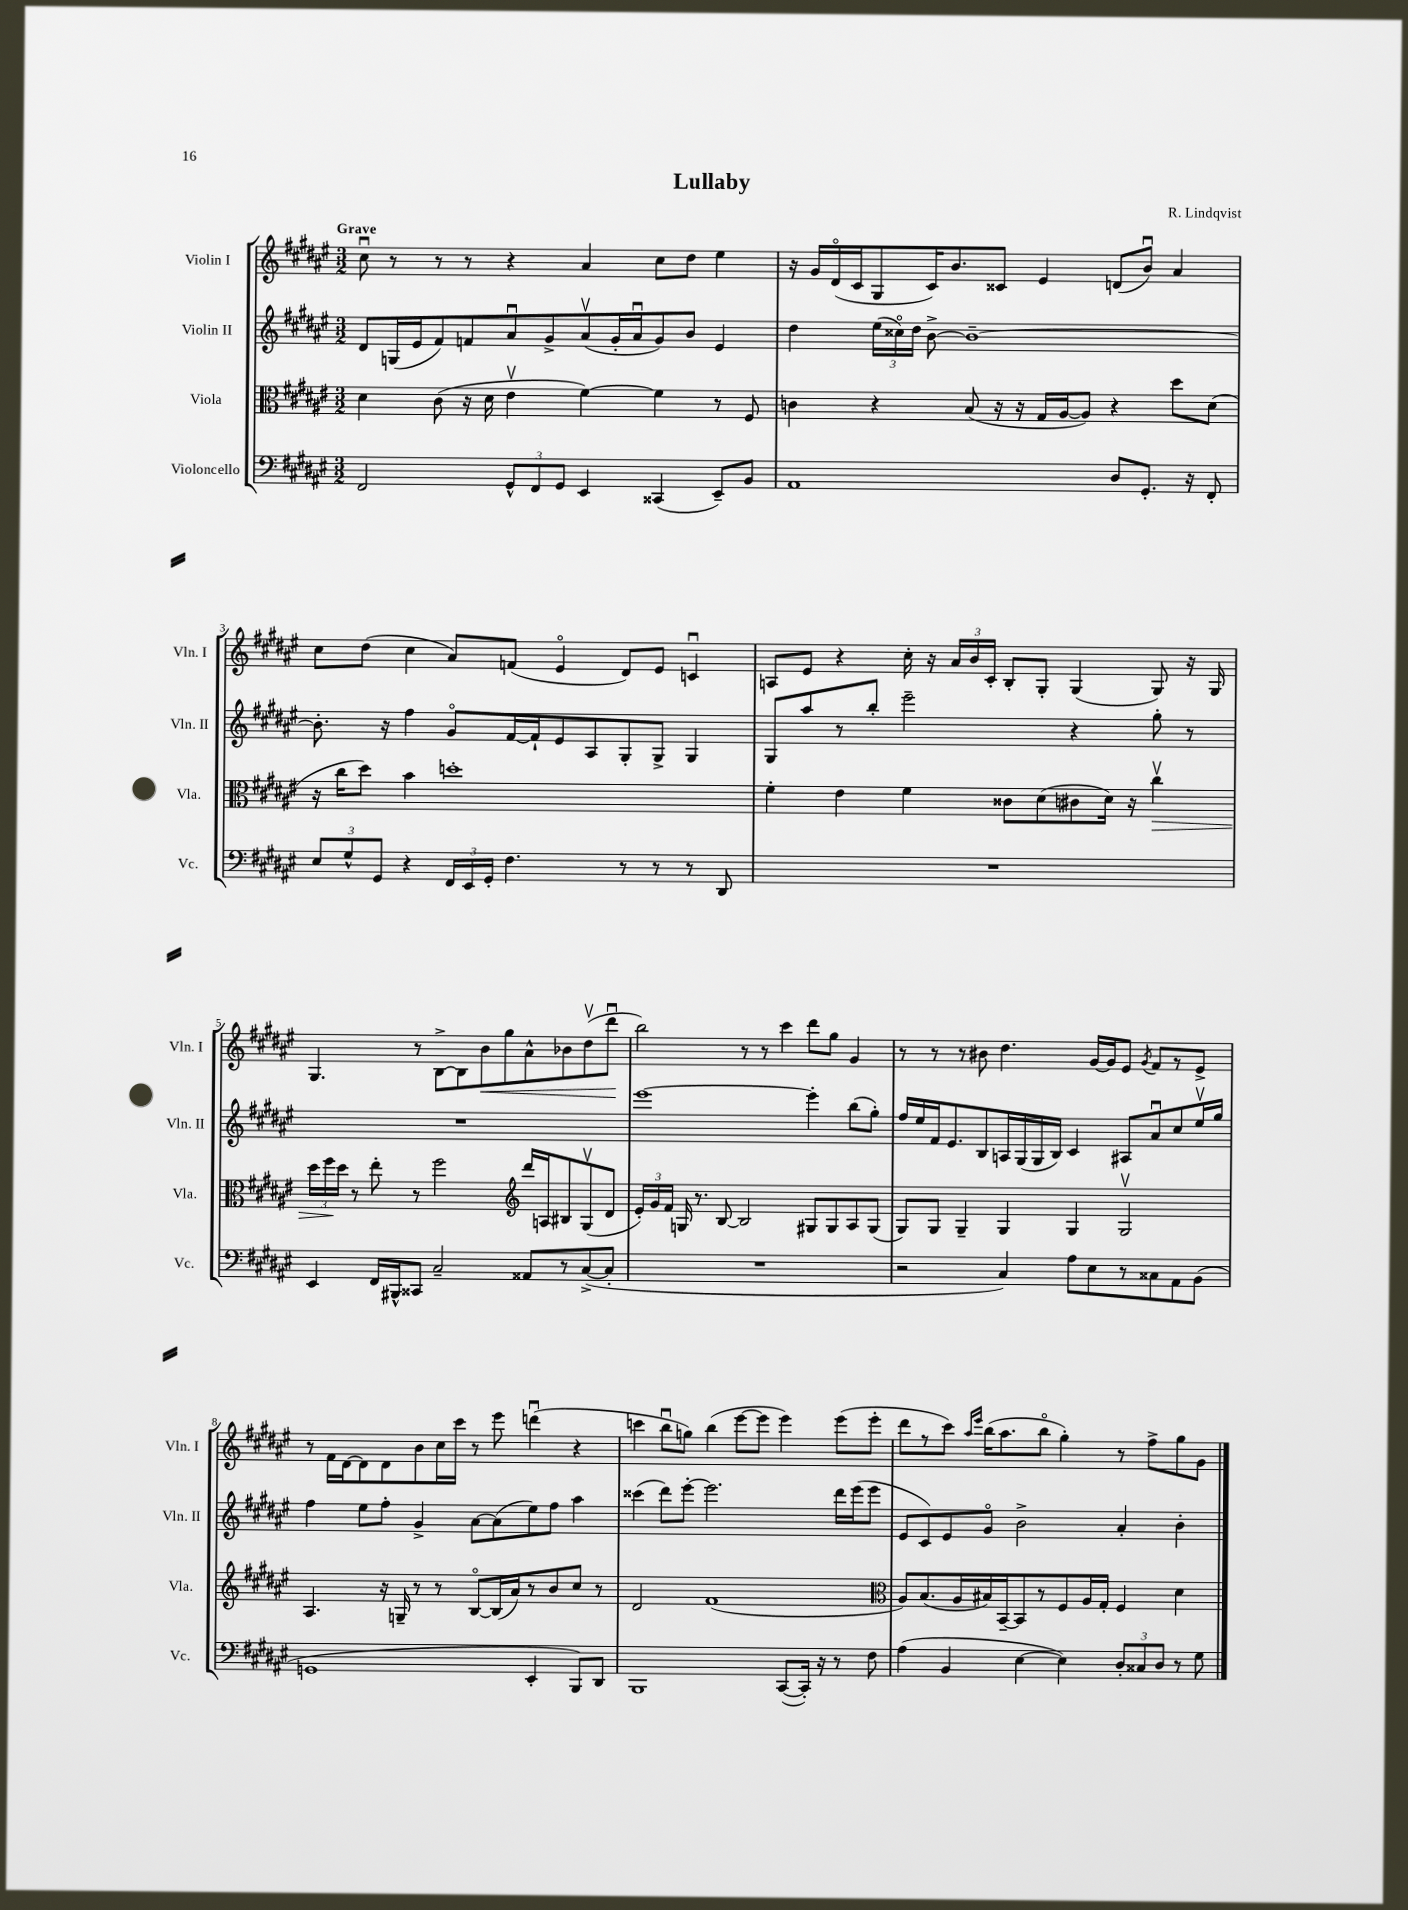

**kern	**kern	**kern	**kern
*staff4	*staff3	*staff2	*staff1
*clefF4	*clefC3	*clefG2	*clefG2
*k[f#c#g#d#a#e#]	*k[f#c#g#d#a#e#]	*k[f#c#g#d#a#e#]	*k[f#c#g#d#a#e#]
*M3/2	*M3/2	*M3/2	*M3/2
2FF#	4d#	8d#	8cc#u
.	.	(16G	8r
.	.	16e#	.
.	(8c#	8f#)	8r
.	16r	8f	8r
.	16d#	.	.
12GG#^^	4e#v	8a#u	4r
12FF#	.	.	.
.	.	8g#^	.
12GG#	.	.	.
4EE#	[4f#)	(8a#v	4a#
.	.	16g#'	.
.	.	16a#u	.
(4CC##	4f#]	8g#)	8cc#
.	.	8b	8dd#
8EE#~)	8r	4e#	4ee#
8BB	8F#	.	.
=	=	=	=
1AA#	4c	4dd#	16r
.	.	.	16g#
.	.	.	(16d#o
.	.	.	16c#
.	4r	(24ee#	8G#
.	.	24cc##o)	.
.	.	24dd#	.
.	.	[8b^	16c#)
.	.	.	8.b
.	(8B	1b~_	.
.	16r	.	8c##
.	16r	.	.
.	16G#	.	4e#
.	[16A#	.	.
.	8A#])	.	.
8D#	4r	.	(8d
8.GG#'	.	.	8bu)
.	8dd#	.	4a#
16r	.	.	.
8FF#'	(8d#	.	.
=	=	=	=
12E#	16r	8.b']	8cc#
.	16cc#	.	.
12G#^^	.	.	.
.	8dd#)	.	(8dd#
12GG#	.	.	.
.	.	16r	.
4r	4b	4ff#	4cc#
24FF#	1dd'	8g#o	8a#)
24EE#	.	.	.
24GG#'	.	.	.
4.F#	.	[16f#	(8f
.	.	16f#`]	.
.	.	8e#	4e#o
.	.	8A#	.
8r	.	8G#'	8d#)
8r	.	8G#^	8e#
8r	.	4G#	4cu
8DD#	.	.	.
=	=	=	=
1.r	4f#'	8G#	8A
.	.	8aa#	8e#
.	4e#	8r	4r
.	.	8bb'	.
.	4f#	2eee#~	16cc#'
.	.	.	16r
.	.	.	24a#
.	.	.	24b
.	.	.	24c#'
.	8c##	.	8B'
.	(8d#	.	8G#'
.	8c#	4r	(4G#
.	16d#)	.	.
.	16r	.	.
.	4cc#v	8gg#'	8G#)
.	.	8r	16r
.	.	.	16G#
=	=	=	=
4EE#	24dd#	1.r	4.G#
.	24ff#	.	.
.	24dd#	.	.
.	8r	.	.
16FF#	8ee#'	.	.
16BBB#^^	.	.	.
8CC##	8r	.	8r
2C#~	2ff#	.	[8B^
.	.	.	8B]
.	.	.	8b
.	.	.	8gg#
*	*clefG2	*	*
8AA##	16ddd#	.	8a#^^
.	16A	.	.
8r	8B#	.	8b-
([8C#^	(8G#v	.	(8dd#v
8C#']	8d#	.	8ddd#u
=	=	=	=
1.r	24e#')	[1eee#	2bb)
.	24g#	.	.
.	24f#	.	.
.	16G	.	.
.	8.r	.	.
.	[8B	.	.
.	2B]	.	8r
.	.	.	8r
.	.	.	4ccc#
.	8G#	4eee#']	8ddd#
.	8G#	.	8gg#
.	8A#	(8bb	4g#
.	(8G#	8gg#')	.
=	=	=	=
2r	8G#)	16ff#	8r
.	.	16ee#	.
.	8G#	16f#	8r
.	.	8.e#	.
.	4G#~	.	8r
.	.	8B	8b#
4C#)	4G#	16A	4.dd#
.	.	(16G#	.
.	.	16G#	.
.	.	16B)	.
8A#	4G#	4c#	.
8E#	.	.	[16g#
.	.	.	16g#]
8r	2G#v	8A#	8e#
.	.	.	8qg#
8C##	.	8a#u	8f#
8AA#	.	8cc#	8r
(8BB	.	16ee#v	8e#^
.	.	16gg#	.
=	=	=	=
1GG	4.A#	4ff#	8r
.	.	.	16f#
.	.	.	[16d#
.	.	8ee#	8d#]
.	16r	8ff#'	8d#
.	16G~	.	.
.	8r	4g#^	8b
.	8r	.	16cc#
.	.	.	16ccc#
.	[8Bo	[8a#	8r
.	(16B]	(8a#]	8eee#
.	16a#)	.	.
4EE#'	8r	8ee#)	(4dddu
.	8b	8ff#	.
8BBB)	8cc#	4aa#	4r
8DD#	8r	.	.
=	=	=	=
1BBB	2d#	(4ccc##	4ccc
.	.	8ddd#)	8bbu
.	.	[8eee#'	8gg)
.	(1f#	2.eee#]	(4bb
.	.	.	[8eee#
.	.	.	8eee#]
([8CC#	.	.	4eee#)
16CC#'])	.	.	.
16r	.	.	.
8r	.	16ddd#	(8eee#
.	.	(16eee#	.
8F#	.	8eee#	8eee#'
=	=	=	=
*	*clefC3	*	*
(4A#	8A#)	8e#	8ddd#
.	(8.B	8c#)	8r
4BB	.	8e#	8ccc#)
.	16A#	.	.
.	.	.	16qqaa#
.	.	.	16qqeee#
.	16B#)	8g#o	(16bb
.	[16BB~	.	8.aa#
[4E#	8BB]	2b^	.
.	8r	.	8bbo
4E#])	8F#	.	4gg#')
.	16A#	.	.
.	16G#'	.	.
12D#'	4F#	4a#'	8r
12C##	.	.	.
.	.	.	8ff#^
12D#	.	.	.
8r	4d#	4b'	8gg#
8G#	.	.	8g#
==	==	==	==
*-	*-	*-	*-
